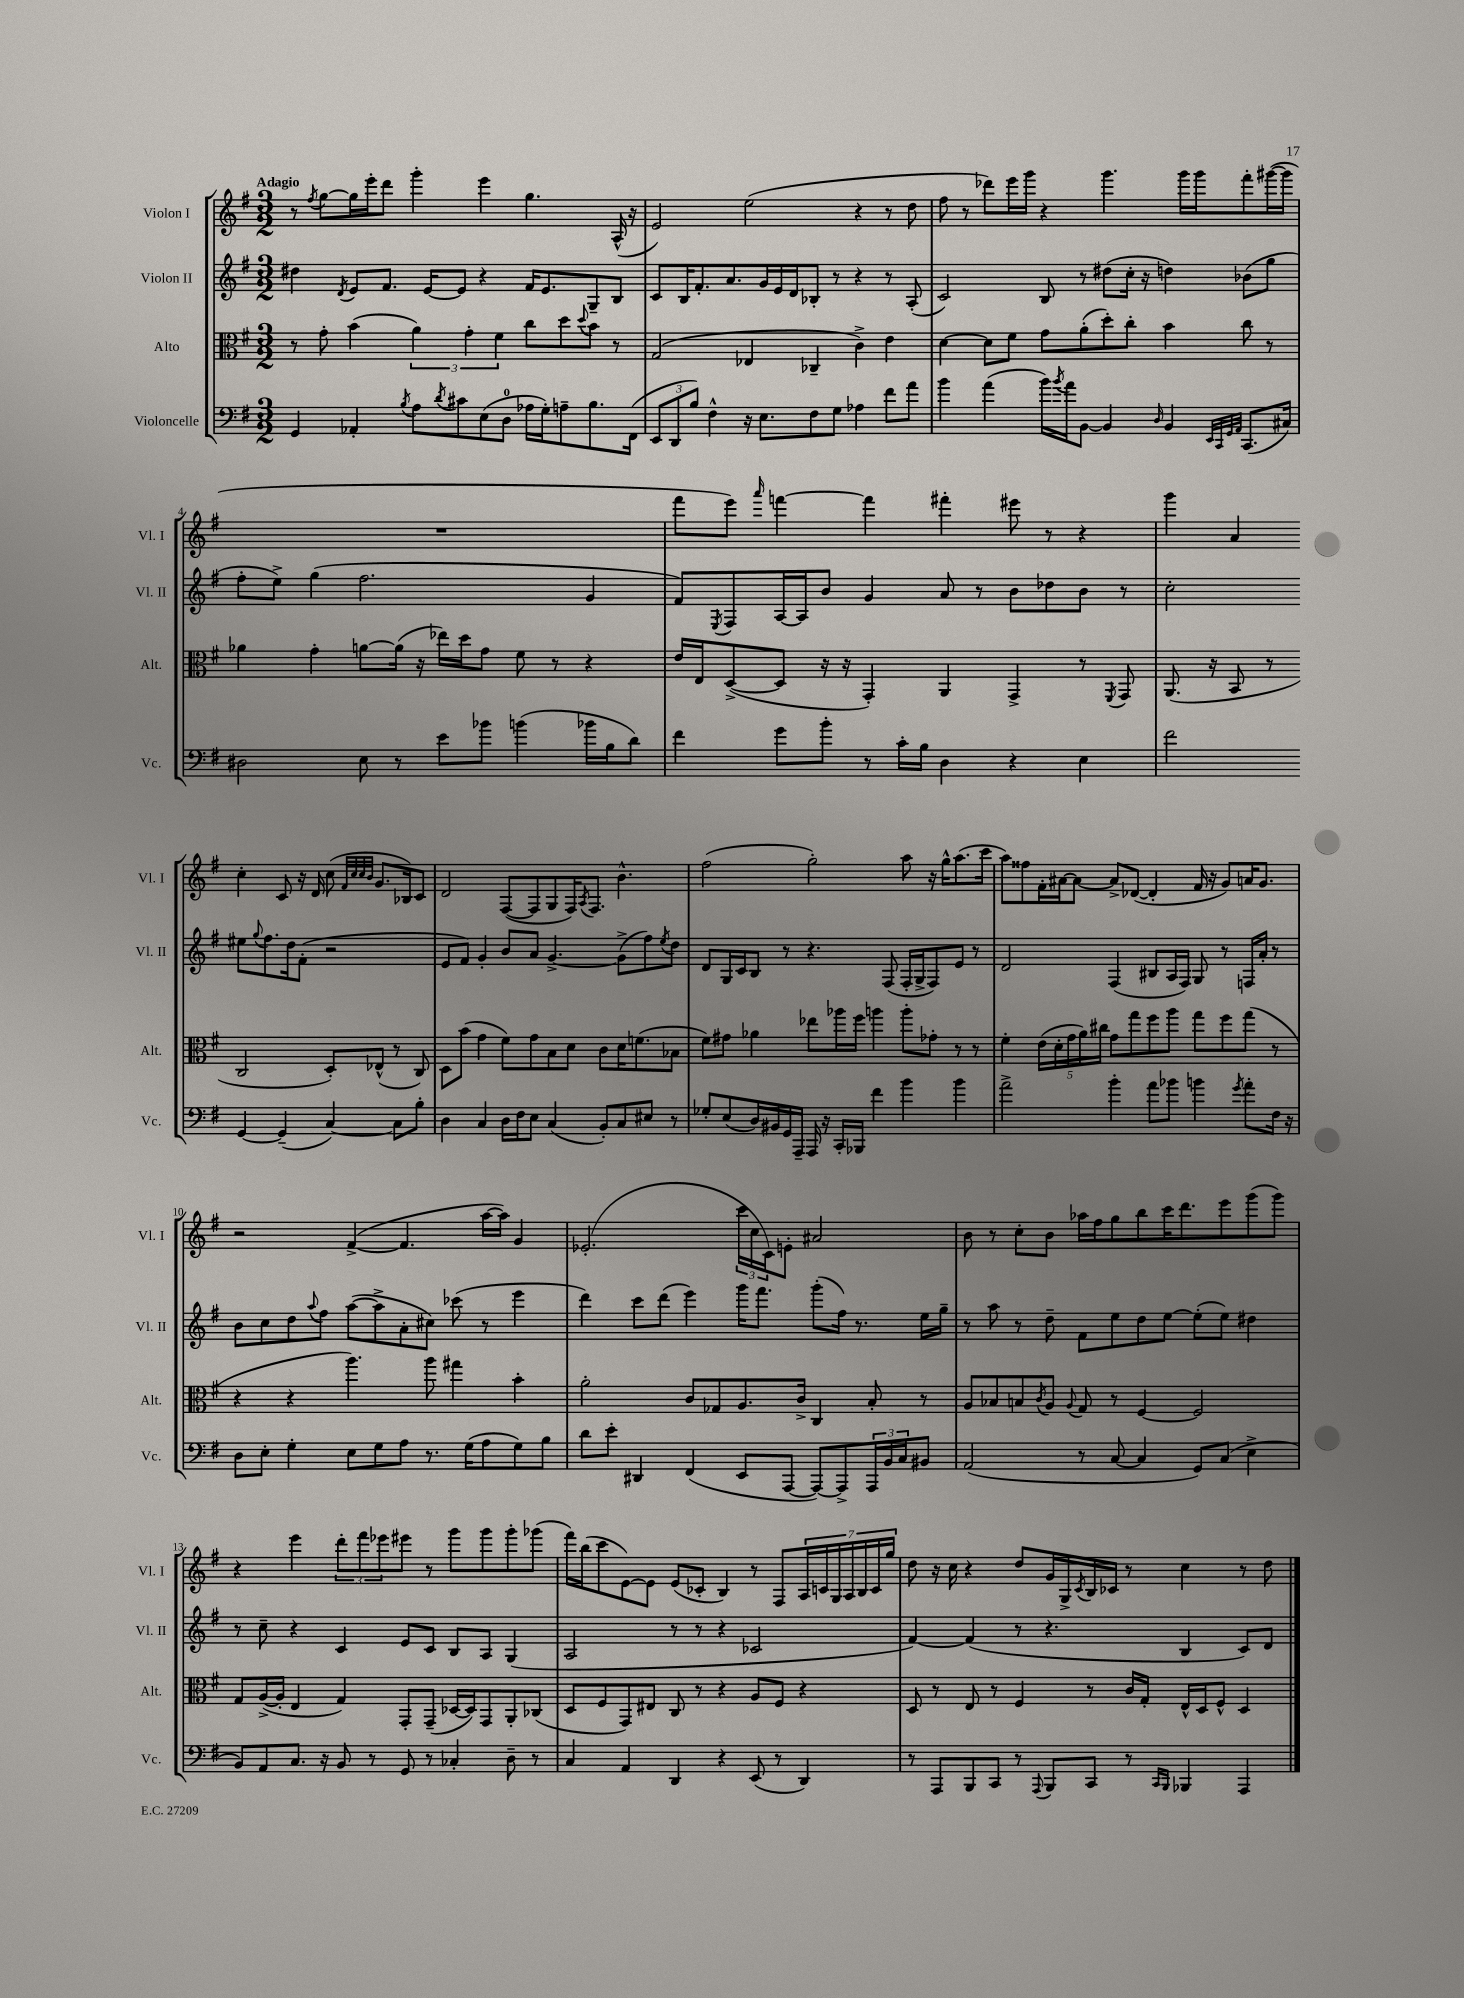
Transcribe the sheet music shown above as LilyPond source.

<<
\new StaffGroup <<
\new Staff = "s0" \with { instrumentName = "Violon I" shortInstrumentName = "Vl. I" } {
    \clef treble \key g \major \numericTimeSignature \time 3/2 \tempo "Adagio"
    r8 \acciaccatura { fis''8 } g''8~ g''16 e'''16-. d'''8 g'''4-. e'''4 g''4. a16-^( r16 |
    e'2) e''2( r4 r8 d''8 |
    fis''8 r8 des'''8) e'''16 g'''16 r4 g'''4. g'''16 g'''16 fis'''8-. gis'''16~( gis'''16 |
    R1. |
    fis'''8 e'''8) \grace { a'''16 } f'''4~ f'''4 fis'''4-. eis'''8 r8 r4 |
    g'''4 a'4 c''4-. c'8 r16 d'16 c''8( \grace { fis'32 c''32 c''32 b'32 } g'8. bes16) c'8 |
    d'2 fis8~( fis8 g8 fis16) \acciaccatura { a8 } fis8. b'4.-^ |
    fis''2( g''2-.) a''8 r16 g''16-^ a''8.( c'''16 |
    a''8) fisis''8 fis'16-. ais'16~ ais'8~ ais'8-> des'8~( des'4-. fis'16 r16 g'8) a'16 g'8. |
    r2 fis'4~->( fis'4. a''16~ a''16) g'4 |
    ees'2.-.( \tuplet 3/2 { c'''16 c''16 c'16) } e'8-. ais'2 |
    b'8 r8 c''8-. b'8 aes''16 fis''16 g''8 b''8 c'''16 d'''8. e'''8 g'''8( g'''8) |
    r4 e'''4 \tuplet 3/2 { d'''8-. fis'''8 ees'''8 } eis'''8 r8 g'''8 g'''8 g'''8-. ges'''8( |
    fis'''16) b''16( c'''8 e'8~) e'8 e'8( ces'8-. b4) r8 fis8 \tuplet 7/4 { a16 c'16 g16 a16 b16 c'16 g''16 } |
    d''8 r16 c''16 r4 d''8 g'16 g16-> \acciaccatura { c'8 } b16 ces'16 r8 c''4 r8 d''8 \bar "|." |
}
\new Staff = "s1" \with { instrumentName = "Violon II" shortInstrumentName = "Vl. II" } {
    \clef treble \key g \major \numericTimeSignature \time 3/2
    dis''4 \acciaccatura { d'8 } e'8 fis'8. e'16~ e'8 r4 fis'16 e'8. g8-- b8 |
    c'8 b16 fis'8.-. a'8. g'16 e'16 d'16 bes8-. r8 r4 r8 a8-.( |
    c'2) b8 r8 dis''8( c''16-. r16 d''4) bes'8( g''8 |
    fis''8-. e''8->) g''4( fis''2. g'4 |
    fis'8) \acciaccatura { e8 } fis8 a16~ a16 b'8 g'4 a'8 r8 b'8 des''8 b'8 r8 |
    c''2-. eis''8 \appoggiatura { g''8 } fis''8. d''16 fis'8-.( r2 |
    e'8 fis'8) g'4-. b'8 a'8 g'4.~-> g'8->( fis''8) \acciaccatura { e''8 } d''8 |
    d'8 g16 c'16 b8 r8 r4. fis8( fis16-. g16-> fis8) e'8 r8 |
    d'2 fis4( bis8 a16 fis16) g8 r8 f16 a'16-. r8 |
    b'8 c''8 d''8 \appoggiatura { a''8 } fis''8 a''8~( a''8-> a'8-. cis''8) ces'''8( r8 e'''4 |
    d'''4) c'''8 d'''8( e'''4) g'''16 fis'''8. g'''8-.( fis''16) r8. e''16 g''16-- |
    r8 a''8 r8 d''8-- fis'8 e''8 d''8 e''8~ e''8-.( e''8) dis''4 |
    r8 c''8-- r4 c'4 e'8 c'8 b8 a8 g4( |
    a2 r8 r8 r4 ces'2 |
    fis'4~) fis'4( r8 r4. b4 c'8) d'8 \bar "|." |
}
\new Staff = "s2" \with { instrumentName = "Alto" shortInstrumentName = "Alt." } {
    \clef alto \key g \major \numericTimeSignature \time 3/2
    r8 g'8-. b'4( \tuplet 3/2 { a'4) g'4-. fis'4 } c''8 d''8 \appoggiatura { d''8 } b'8 r8 |
    g2( ees4 ces4-- c'4->) e'4 |
    d'4~ d'8 fis'8 g'8 a'8-.( d''8-.) c''8-. b'4 c''8 r8 |
    aes'4 g'4-. a'8~ a'16( r16 ees''16) d''16 g'8 fis'8 r8 r4 |
    e'16 e16 d8~->( d8 r16 r16 g,4-.) a,4 g,4-> r8 \acciaccatura { fis,8 } g,8 |
    a,8.( r16 b,8 r8 c2 d8-.) ees8-^( r8 c8) |
    d8 b'8( g'4 fis'8) g'8 b8 d'8 c'8 d'16 f'8.( bes8 |
    fis'8) gis'8 aes'4 ees''8 aes''16 fis''16 a''4 a''8-. ges'8-. r8 r8 |
    fis'4-. \tuplet 5/4 { e'16( d'16-. g'16 a'16) cis''16 } g'8 g''8 fis''8 a''8 g''8 fis''8 g''8( r8 |
    r4 r4 a''4.) a''8 gis''4 b'4-. |
    a'2-. c'8 ges8 a8. c'16-> c4 b8-. r8 |
    a8 bes8 b8 \acciaccatura { c'8 } a8 \appoggiatura { a8 } g8 r8 fis4~ fis2 |
    g8 a16~->( a16-. e4 g4) g,8-. g,8--( des16~ des16) g,8 a,8-. ces8( |
    d8 fis8 g,8) eis8 c8 r8 r4 a8 fis8 r4 |
    d8 r8 e8 r8 fis4 r8 c'16 g16-. e16-^ d16 fis8-^ d4 \bar "|." |
}
\new Staff = "s3" \with { instrumentName = "Violoncelle" shortInstrumentName = "Vc." } {
    \clef bass \key g \major \numericTimeSignature \time 3/2
    g,4 aes,4-. \acciaccatura { b8 } a8 \acciaccatura { d'8 } cis'8 e8( d8-0 aes16 g16-.) a8-- b8. fis,16( |
    \tuplet 3/2 { e,8 d,8 b8) } fis4-^ r16 e8. fis8 g8 aes4 fis'8 a'8 |
    b'4 a'4( b'16) \acciaccatura { b'8 } a'16 b,8~ b,4 \grace { d16 } b,4 \grace { e,32 c,32 g,32 a,32 } c,8.( cis16) |
    dis2 e8 r8 e'8 bes'8 b'4( bes'16 b16 d'8) |
    fis'4 g'8 b'8-. r8 c'16-. b16 d4 r4 e4 |
    fis'2 g,4~ g,4--( c4~) c8 b8-. |
    d4 c4 d16 fis16 e8 c4( b,8-.) c8 eis8 r8 |
    ges8-. e8( d16) bis,16 g,16 a,,16-- a,,16 r16 c,16-. bes,,16 fis'4 b'4 b'4 |
    a'2-> b'4-. a'8 bes'8 b'4 \acciaccatura { g'8 } a'8-. fis16 r16 |
    d8 e8-. g4-. e8 g8 a8 r8. g16( a8 g8) b8 |
    d'8 e'8-. dis,4 fis,4( e,8 a,,8~ a,,8~) a,,8-> \tuplet 3/2 { a,,16 b,16 c16 } bis,8 |
    a,2( r8 c8~ c4 g,8) c8( e4-> |
    b,8) a,8 c8. r16 b,8 r8 g,8 r8 ces4-. d8-- r8 |
    c4 a,4 d,4 r4 e,8( r8 d,4) |
    r8 a,,8 b,,8 c,8 r8 \appoggiatura { a,,8 } b,,8 c,8 r8 \grace { c,16 b,,16 } bes,,4 a,,4 \bar "|." |
}
>>
>>
